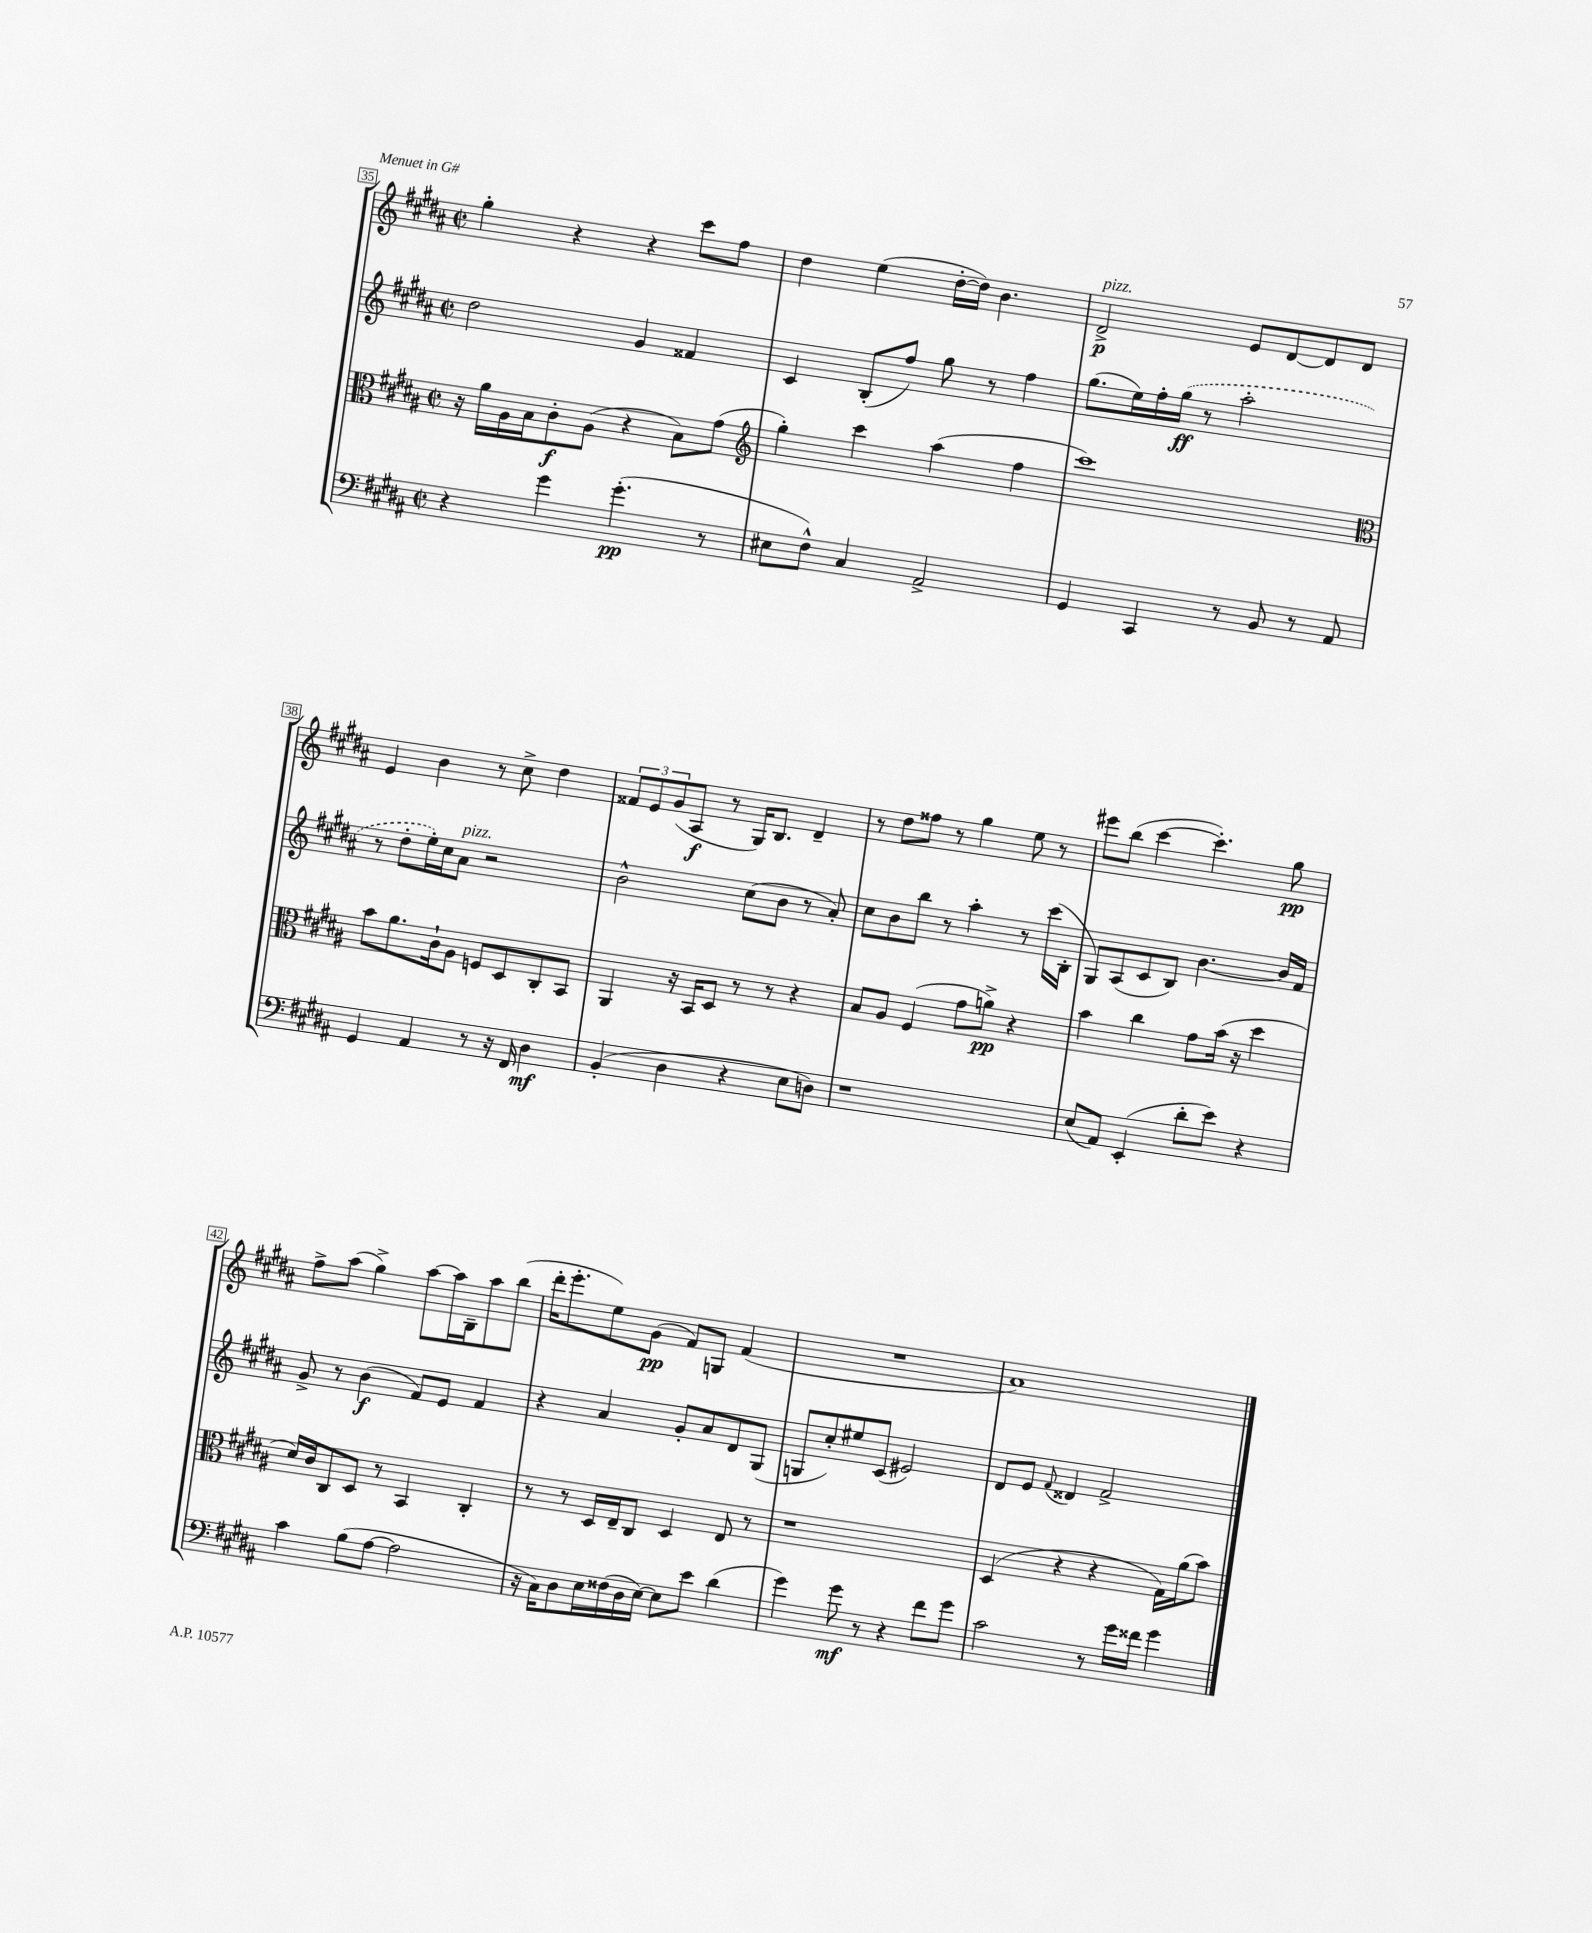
<<
\new StaffGroup <<
\new Staff = "s0" {
    \clef treble \key b \major \defaultTimeSignature \time 2/2
    gis''4-. r4 r4 cis'''8 fis''8 |
    dis''4 e''4( dis''16~-. dis''16) b'4. |
    dis'2->\p^\markup { \italic "pizz." } e'8 dis'8~ dis'8 dis'8 |
    e'4 b'4 r8 cis''8-> dis''4 |
    \tuplet 3/2 { fisis'8 e'8 gis'8( } ais8\f r8 gis16) b8. dis'4-- |
    r8 dis''8 fisis''8 r8 gis''4 e''8 r8 |
    eis'''8 b''8( cis'''4~ cis'''4.-.) gis''8\pp |
    fis''8-> ais''8( gis''4->) ais''8~ ais''16 b16-- ais''8 b''8( |
    dis'''16-. e'''8.-. e''8) gis'8\pp( fis'8) g8 fis'4( |
    R1 |
    ais'1) \bar "|." |
}
\new Staff = "s1" {
    \clef treble \key b \major \defaultTimeSignature \time 2/2
    dis''2 gis'4 fisis'4 |
    cis'4 b8-.( fis''8) gis''8 r8 fis''4 |
    gis''8.( e''16) fis''16-. \once \slurDashed gis''16\ff( r8 ais''2-. |
    r8 dis''8-. e''16-.) cis''16 ais'8^\markup { \italic "pizz." } r2 |
    b'2-^ cis''8( b'8 r8 ais'8-.) |
    cis''8 b'8 b''8 r8 ais''4-. r8 cis'''16( b16-. |
    gis8) ais8( cis'8 b8) b'4.~ b'16 fis'16 |
    gis'8-> r8 b'4\f( fis'8) e'8 fis'4 |
    r4 ais'4 gis'8-. ais'8 dis'8 gis8( |
    g8 cis''8-.) eis''8 cis'8( eis'2) |
    dis'8 e'8 \appoggiatura { fis'8 } disis'4 fis'2-> \bar "|." |
}
\new Staff = "s2" {
    \clef alto \key b \major \defaultTimeSignature \time 2/2
    r16 ais'16 ais16 b16 cis'8-.\f ais8( r4 b8) gis'8( |
    \clef treble gis''4-.) cis'''4 ais''4( fis''4 |
    cis'''1) |
    \clef alto b'8 ais'8. cis'16-! ais8 f8 dis8 cis8-. b,8 |
    ais,4 r16 b,16 dis8 r8 r8 r4 |
    b8 ais8 fis4( gis'8 a'8->\pp) r4 |
    b'4 cis''4 gis'8 b'16( r16 dis''4 |
    dis'16) cis'16 cis8 dis8 r8 b,4 cis4-. |
    r8 r8 dis16 e16-- cis8 dis4 e8 r8 |
    r1 |
    dis4( r4 r4 gis16) ais'16( b'8) \bar "|." |
}
\new Staff = "s3" {
    \clef bass \key b \major \defaultTimeSignature \time 2/2
    r4 gis'4 gis'4.-.\pp( r8 |
    eis8 fis8-^) cis4 ais,2-> |
    gis,4 cis,4 r8 b,8 r8 ais,8 |
    gis,4 ais,4 r8 r16 fis,16 dis4\mf |
    b,4-.( dis4 r4 e8 d8) |
    r1 |
    e8( ais,8) e,4-.( dis'8-. e'8) r4 |
    cis'4 b8( ais8~ ais2 |
    r16 cis16) dis8 e16 fisis16( dis16 e16~) e8 e'8 dis'4( |
    gis'4) gis'8\mf r8 r4 fis'8 gis'8 |
    cis'2 r8 gis'16 fisis'16 gis'4 \bar "|." |
}
>>
>>
\layout { \context { \Score currentBarNumber = #35 \override BarNumber.stencil = #(make-stencil-boxer 0.1 0.3 ly:text-interface::print) } }
